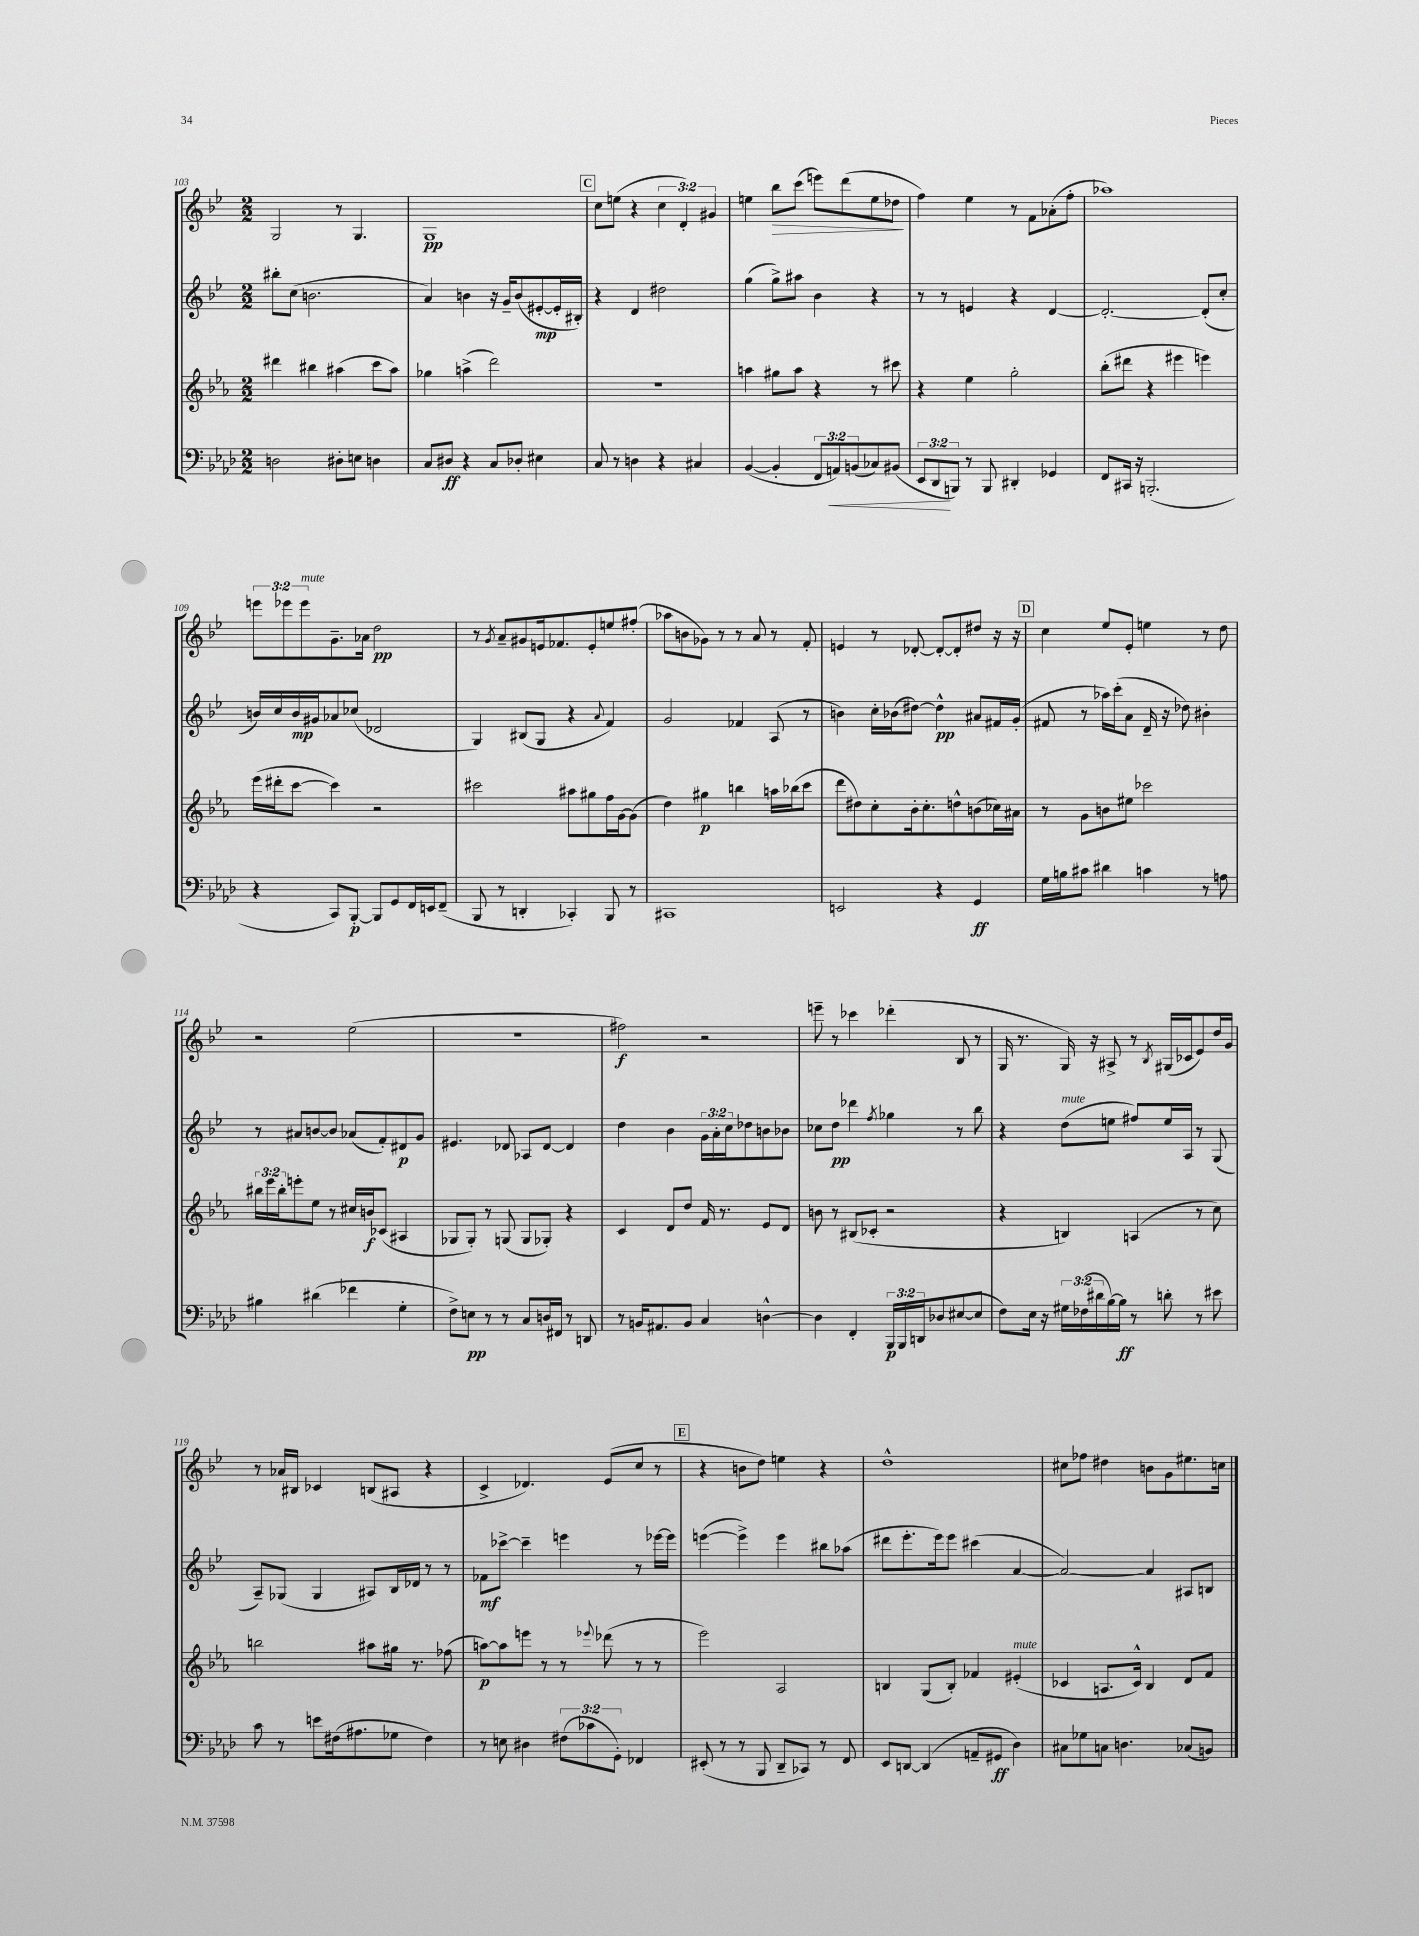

**kern	**kern	**kern	**kern
*staff4	*staff3	*staff2	*staff1
*clefF4	*clefG2	*clefG2	*clefG2
*k[b-e-a-d-]	*k[b-e-a-]	*k[b-e-]	*k[b-e-]
*M2/2	*M2/2	*M2/2	*M2/2
2D	4ddd#	8bb#'	2G
.	.	(8cc	.
.	4bb#	2.b	.
8D#'	(4aa#	.	8r
8E	.	.	4.G
4D	8ccc	.	.
.	8aa#)	.	.
=	=	=	=
8C	4gg-	4a)	1G
8D#	.	.	.
4r	(4aa^	4b	.
8C	2ddd)	16r	.
.	.	16g~	.
8D-'	.	(8b	.
4E#	.	[8e#'	.
.	.	16e#']	.
.	.	16B#')	.
=	=	=	=
8C	1r	4r	8cc
8r	.	.	(8ee
4D	.	4d	4r
4r	.	2dd#	6cc
.	.	.	6d')
4C#	.	.	.
.	.	.	6g#
=	=	=	=
([4BB-	4aa	(4gg	4ee
4BB-']	8gg#	8gg^)	8bb-
.	8aa	8aa#	(8ccc
12FF	4r	4b-	8eee)
12AA)	.	.	.
.	.	.	(8ddd
(12BB	.	.	.
8C-)	8r	4r	8ee
(8BB#	8ccc#	.	8dd-
=	=	=	=
12EE-	4r	8r	4ff)
12DD-	.	.	.
.	.	8r	.
12BBB)	.	.	.
8r	4ee-	4e	4ee-
8BBB	.	.	.
4DD#'	2gg'	4r	8r
.	.	.	8f
4GG-	.	[4d	(8a-'
.	.	.	8ff'
=	=	=	=
8FF	(8bb-'	2.d'_	1aa-)
16CC#	8ddd#	.	.
16r	.	.	.
(2.BBB'	4r	.	.
.	4eee#	.	.
.	4eee)	(8d']	.
.	.	8cc'	.
=	=	=	=
4r	(16eee-	16b)	12eee
.	16ddd#'	16cc	.
.	.	.	12eee-
.	[8ccc	16b	.
.	.	.	12eee-
.	.	16g#	.
8CC)	4ccc])	8a-	8.g~
[8BBB-'	.	(8cc-	.
.	.	.	16a-
8BBB-]	2r	2d-	2dd
8GG	.	.	.
16FF	.	.	.
16EE	.	.	.
(8FF~	.	.	.
=	=	=	=
8BBB-	2ccc#	4G)	8r
.	.	.	8qg
8r	.	.	8a~
4DD'	.	(8B#	8g#
.	.	8G	16e
.	.	.	8.f-
4CC-')	8aa#	4r	.
.	8gg#	.	8e'
.	.	8qqa	.
8BBB-	16ff	4f)	8ee
.	[16g	.	.
8r	(8g]	.	(8ff#'
=	=	=	=
1CC#	4dd)	2g	8aa-
.	.	.	8b
.	4gg#	.	8g-)
.	.	.	8r
.	4bb	4f-	8r
.	.	.	8a
.	16aa	(8A	8r
.	(16bb-	.	.
.	8ccc	8r	8f'
=	=	=	=
2EE	8ddd	4b)	4e
.	8dd#)	.	.
.	8cc'	16cc'	8r
.	.	(16b-	.
.	16b-'	[8dd#)	[8d-'
.	8.cc'	.	.
4r	.	4dd#^^]	8d-'_
.	8dd^^	.	8d-']
4GG	(8b	8a#	8dd#
.	16cc-)	16f#	16r
.	16a#	(16g'	16r
=	=	=	=
16G	8r	8f#	4cc
16B	.	.	.
8c#	8g	8r	.
4d#	8b	16aa-)	8ee-
.	.	(16ccc'	.
.	8ee#	8a	8e-'
4c	2ccc-	16d~	4ee
.	.	16r	.
.	.	8dd-)	.
8r	.	4b#'	8r
8A	.	.	8dd
=	=	=	=
4B#	24bb#	8r	2r
.	24eee-	.	.
.	24bb#'	.	.
.	8eee'	8a#	.
(4d#	8ee-	[8b	.
.	8r	8b]	.
4f-	16cc#	(8a-	(2ee-
.	16b	.	.
.	(8c-	8f')	.
4G'	4A#	8d#	.
.	.	8g	.
=	=	=	=
8F^)	8G-	4.e#	1r
8E	8G-')	.	.
8r	8r	.	.
8r	(8G	8d-	.
8C	8G	8A-	.
16D	8G-')	[8d-	.
16FF#	.	.	.
8r	4r	4d-]	.
8DD	.	.	.
=	=	=	=
8r	4c	4dd	2ff#)
16BB	.	.	.
8.AA#	.	.	.
.	8d	4b-	.
8BB	8dd	.	.
4C	16f	24g	2r
.	.	24a'	.
.	8.r	.	.
.	.	24cc	.
.	.	8dd-	.
[4D^^	8e-	8b	.
.	8d	8b-	.
=	=	=	=
4D]	8b	8cc-	8eee~
.	8r	8dd	8r
4FF'	(8B#	4ddd-	4ccc-
.	8c-'	.	.
.	.	8qff	.
24BBB-	2r	4gg-	(4ddd-'
24BBB-	.	.	.
24DD	.	.	.
8D-	.	.	.
([8E#	.	8r	8B-
8E#]	.	8bb-	8r
=	=	=	=
8F)	4r	4r	16G
.	.	.	8.r
16E-	.	.	.
16r	.	.	.
24G#	4B)	(8dd	16G)
(24F-	.	.	.
.	.	.	16r
24d#	.	.	.
[16B-)	.	8ee	8A#^
16B-]	.	.	.
8r	(4A	8ff#)	8r
.	.	.	8qB-
8d'	.	16ee	(16G#
.	.	16A	16c-
8r	8r	8r	8e-)
8e#	8cc)	(8G	16dd
.	.	.	16g
=	=	=	=
8c	2bb	8A~)	8r
8r	.	(8G-	16a-
.	.	.	16B#
8e	.	4G-	4c-
(16F#	.	.	.
8.A#	.	.	.
.	8aa#	8A#)	(8B
8G-	16gg#	16B-	8A#
.	8.r	16d-	.
4F#)	.	8r	4r
.	(8ff-	8r	.
=	=	=	=
8r	[8aa)	8f-	4c^
8E	8aa]	[8ccc-^	.
4D#	8eee	4ccc-~]	4.d-)
.	8r	.	.
(12F#	8r	4eee	.
12c-	.	.	.
.	8qqeee-	.	.
.	(8ddd-	.	(8e-
12GG')	.	.	.
4FF-	8r	8r	8cc
.	8r	[16eee-	8r
.	.	16eee-]	.
=	=	=	=
(8EE#'	2eee-)	([4eee	4r
8r	.	.	.
8r	.	4eee^])	8b
8BBB-	.	.	8dd)
8DD-~	2A-	4eee	4ee
8CC-)	.	.	.
8r	.	8bb#	4r
8FF	.	(8aa-	.
=	=	=	=
8EE-	4B	8ddd#	1dd^^
[8DD	.	8.eee-'	.
(4DD]	(8G	.	.
.	.	16eee-)	.
.	8B')	8eee-	.
8AA~	4f-	(4ccc#	.
8GG#	.	.	.
4D-)	(4e#'	[4a	.
=	=	=	=
8C#	4c-	2a_)	8cc#
8G-	.	.	8ff-
8C	8.A	.	4dd#
4.D	.	.	.
.	16c-^^)	.	.
.	4B-	4a]	8b
.	.	.	8g
(8C-	8d	8A#	8.ee#
8BB)	8f	8B	.
.	.	.	16cc
==	==	==	==
*-	*-	*-	*-
